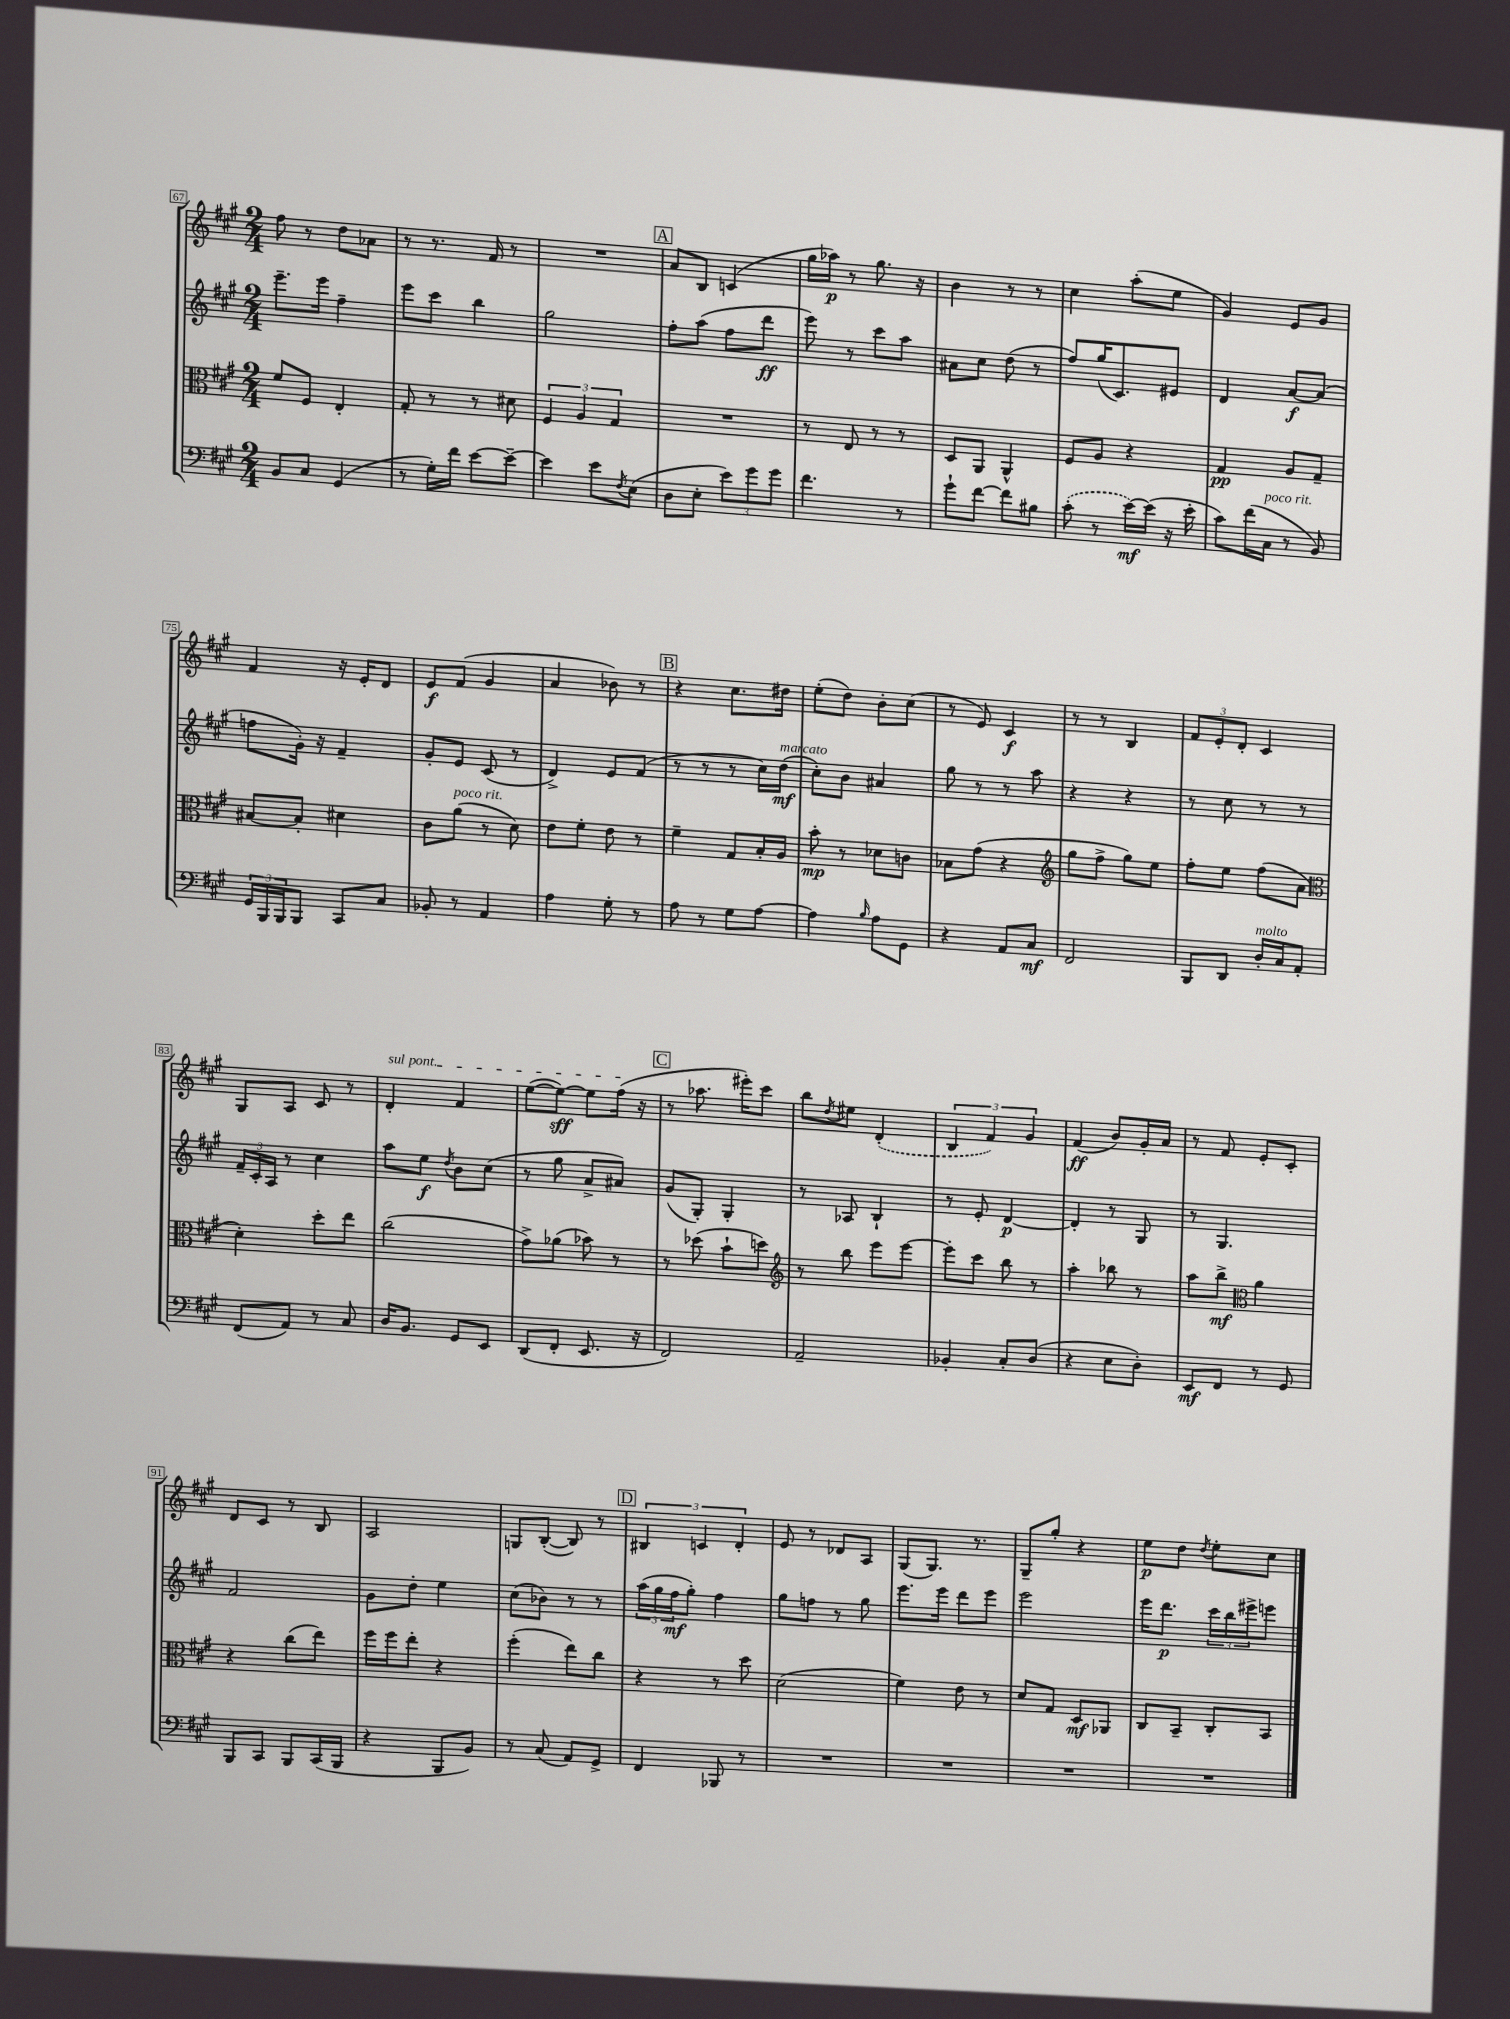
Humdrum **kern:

**kern	**dynam	**kern	**dynam	**kern	**dynam	**kern	**dynam
*part4	*part4	*part3	*part3	*part2	*part2	*part1	*part1
*staff4	*staff4	*staff3	*staff3	*staff2	*staff2	*staff1	*staff1
*clefF4	*	*clefC3	*	*clefG2	*	*clefG2	*
*k[f#c#g#]	*	*k[f#c#g#]	*	*k[f#c#g#]	*	*k[f#c#g#]	*
*M2/4	*	*M2/4	*	*M2/4	*	*M2/4	*
=67	=67	=67	=67	=67	=67	=67	=67
8BB/L	.	8f#/L	.	8.eee~\L	.	8ff#\	.
8C#/J	.	8F#/J	.	.	.	8r	.
.	.	.	.	16eee\Jk	.	.	.
(4GG#/	.	4E'/	.	4ff#~\	.	8dd\L	.
.	.	.	.	.	.	8a-X\J	.
=68	=68	=68	=68	=68	=68	=68	=68
8r	.	8G#'/	.	8eee\L	.	8r	.
16G#'\LL)	.	8r	.	8ccc#\J	.	8.r	.
16f#\JJ	.	.	.	.	.	.	.
[8e\L	.	8r	.	4bb\	.	.	.
.	.	.	.	.	.	16f#/	.
8e~\J_	.	8d#X\	.	.	.	8r	.
=69	=69	=69	=69	=69	=69	=69	=69
4e\]	.	6F#/	.	2gg#\	.	2r	.
.	.	6A/	.	.	.	.	.
8e\L	.	.	.	.	.	.	.
.	.	6G#/	.	.	.	.	.
8qF#/	.	.	.	.	.	.	.
(8E\J	.	.	.	.	.	.	.
!!LO:REH:place=s1:t=A
=70	=70	=70	=70	=70	=70	=70	=70
8D\L	.	2r	.	8ff#'\L	.	8a/L	.
8E'\J	.	.	.	(8aa\J	.	8B/J	.
12e\L)	.	.	.	8ff#\L	.	(4cn/	.
12g#\	.	.	.	.	.	.	.
.	.	.	.	8ddd\J	ff	.	.
12g#\J	.	.	.	.	.	.	.
=71	=71	=71	=71	=71	=71	=71	=71
4.f#\	.	8r	.	8eee\)	.	16gg#\LL	.
.	.	.	.	.	.	16aa-X\JJ)	p
.	.	8E/	.	8r	.	8r	.
.	.	8r	.	8ccc#\L	.	8.gg#\	.
8r	.	8r	.	8aa\J	.	.	.
.	.	.	.	.	.	16r	.
=72	=72	=72	=72	=72	=72	=72	=72
8g#`\L	.	8D/L	.	8a#X\L	.	4b\	.
[8f#\J	.	8AA/J	.	8cc#\J	.	.	.
8f#\L]	.	4AA^^/	.	(8dd\	.	8r	.
8B#X\J	.	.	.	8r	.	8r	.
=73	=73	=73	=73	=73	=73	=73	=73
(8c#'\	.	8F#/L	.	8ff#/L)	.	4cc#\	.
8r	.	8A/J	.	(16gg#/K	.	.	.
.	.	.	.	8.c#/)	.	.	.
[16e\LL)	mf	4r	.	.	.	(8aa'\L	.
(16e\JJ]	.	.	.	.	.	.	.
16r	.	.	.	8e#X/J	.	8ee\J	.
16e'\	.	.	.	.	.	.	.
=74	=74	=74	=74	=74	=74	=74	=74
8c#\L)	.	4G#/	pp	4d/	.	4g#/)	.
(16f#\L	.	.	.	.	.	.	.
!LO:TX:a:i:t=poco rit.	!	!	!	!	!	!	!
16C#\JJ	.	.	.	.	.	.	.
8r	.	8A/L	.	[8a/L	f	8e/L	.
8BB/)	.	8G#~/J	.	(8a/J]	.	8g#/J	.
!!LO:LB:g=z
=75	=75	=75	=75	=75	=75	=75	=75
24GG#/LL	.	[8B#X/L	.	8ffn\L	.	4f#/	.
24BBB/	.	.	.	.	.	.	.
24BBB/J	.	.	.	.	.	.	.
8BBB/J	.	8B#'/J]	.	16g#'\Jk)	.	.	.
.	.	.	.	16r	.	.	.
8CC#/L	.	4d#X\	.	4f#~/	.	16r	.
.	.	.	.	.	.	16e'/KL	.
8C#/J	.	.	.	.	.	8d/J	.
=76	=76	=76	=76	=76	=76	=76	=76
8BB-X'/	.	8c#\L	.	8g#'/L	.	8e/L	f
!	!	!LO:TX:a:i:t=poco rit.	!	!	!	!	!
8r	.	(8a\J	.	8e/J	.	(8f#/J	.
4AA/	.	8r	.	(8c#/	.	4g#/	.
.	.	8d\)	.	8r	.	.	.
=77	=77	=77	=77	=77	=77	=77	=77
4A\	.	8e\L	.	4d^/)	.	4a/	.
.	.	8f#'\J	.	.	.	.	.
8G#'\	.	8e\	.	8e/L	.	8b-X\)	.
8r	.	8r	.	(8f#/J	.	8r	.
!!LO:REH:place=s1:t=B
=78	=78	=78	=78	=78	=78	=78	=78
8A\	.	4f#~\	.	8r	.	4r	.
8r	.	.	.	8r	.	.	.
8G#\L	.	8G#/L	.	8r	.	8.cc#\L	.
[8A\J	.	16B'/L	.	16cc#\LL)	.	.	.
!	!	!	!	!LO:TX:a:i:t=marcato	!	!	!
.	.	16A/JJ	.	(16dd\JJ	mf	16dd#X\Jk	.
=79	=79	=79	=79	=79	=79	=79	=79
4A\]	.	8b'\	mp	8cc#'\L)	.	(8ee'\L	.
.	.	8r	.	8b\J	.	8dd\J)	.
16qqB/	.	.	.	.	.	.	.
8A\L	.	8d-X\L	.	4a#X/	.	8b'\L	.
8GG#\J	.	8cn\J	.	.	.	(8cc#\J	.
=80	=80	=80	=80	=80	=80	=80	=80
4r	.	8B-X\L	.	8gg#\	.	8r	.
.	.	(8g#\J	.	8r	.	8e/)	.
8AA/L	.	4r	.	8r	.	4c#/	f
8C#/J	mf	.	.	8aa\	.	.	.
=81	=81	=81	=81	=81	=81	=81	=81
*	*	*clefG2	*	*	*	*	*
2FF#/	.	8gg#\L	.	4r	.	8r	.
.	.	8ff#^\J	.	.	.	8r	.
.	.	8gg#\L)	.	4r	.	4B/	.
.	.	8ee\J	.	.	.	.	.
=82	=82	=82	=82	=82	=82	=82	=82
8BBB/L	.	8ff#'\L	.	8r	.	12f#/L	.
.	.	.	.	.	.	12e'/	.
8DD/J	.	8ee\J	.	8cc#\	.	.	.
.	.	.	.	.	.	12d'/J	.
!LO:TX:a:i:t=molto	!	!	!	!	!	!	!
16D'/LL	.	(8ff#\L	.	8r	.	4c#/	.
16C#/J	.	.	.	.	.	.	.
8AA'/J	.	8a\J	.	8r	.	.	.
!!LO:LB:g=z
=83	=83	=83	=83	=83	=83	=83	=83
*	*	*clefC3	*	*	*	*	*
(8FF#/L	.	4d'\)	.	24f#~/LL	.	8G#/L	.
.	.	.	.	24c#'/	.	.	.
.	.	.	.	24A/JJ	.	.	.
8AA/J)	.	.	.	8r	.	8A/J	.
8r	.	8dd'\L	.	4cc#\	.	8c#/	.
8C#/	.	8ee\J	.	.	.	8r	.
=84	=84	=84	=84	=84	=84	=84	=84
!	!	!	!	!	!	!LO:TX:a:i:t=sul pont.	!
16D/KL	.	(2cc#\	.	8aa\L	.	4d'/	.
8.BB/J	.	.	.	.	.	.	.
.	.	.	.	8ee\J	f	.	.
.	.	.	.	8qdd/	.	.	.
8GG#/L	.	.	.	8b\L	.	4f#/	.
8EE/J	.	.	.	(8cc#\J	.	.	.
=85	=85	=85	=85	=85	=85	=85	=85
(8DD/L	.	8g#^\L)	.	8r	.	([8ee\L	.
8FF#'/J	.	(8a-X\J	.	8gg#\	.	8ee\J_)	sff
8.EE/	.	8b-X\)	.	8a^/L	.	8ee\L]	.
.	.	8r	.	8a#X/J)	.	(16ff#\Jk	.
16r	.	.	.	.	.	16r	.
!!LO:REH:place=s1:t=C
=86	=86	=86	=86	=86	=86	=86	=86
2FF#/)	.	8r	.	(8g#/L	.	8r	.
.	.	(8dd-X\	.	8G#'/J)	.	8.aa-X\	.
.	.	8b`\L	.	4G#'/	.	.	.
.	.	.	.	.	.	16eee#X'\KL)	.
.	.	8ddn\J)	.	.	.	8ccc#\J	.
=87	=87	=87	=87	=87	=87	=87	=87
*	*	*clefG2	*	*	*	*	*
2AA~/	.	8r	.	8r	.	8bb\L	.
.	.	.	.	.	.	8qdd/	.
.	.	8bb\	.	8A-X/	.	8ee#X\J	.
.	.	8eee\L	.	4B`/	.	(4d'/	.
.	.	[8eee\J	.	.	.	.	.
=88	=88	=88	=88	=88	=88	=88	=88
4BB-X'/	.	8eee'\L]	.	8r	.	6B/	.
.	.	8ccc#\J	.	8e'/	.	.	.
.	.	.	.	.	.	6f#/)	.
8C#'/L	.	8bb\	.	[4d/	p	.	.
.	.	.	.	.	.	6g#/	.
(8D/J	.	8r	.	.	.	.	.
=89	=89	=89	=89	=89	=89	=89	=89
4r	.	4aa'\	.	4d'/]	.	(4f#/	ff
8E\L	.	8bb-X\	.	8r	.	8b/L)	.
8D'\J)	.	8r	.	8G#/	.	16g#'/L	.
.	.	.	.	.	.	16a/JJ	.
=90	=90	=90	=90	=90	=90	=90	=90
8EE/L	mf	8aa\L	.	8r	.	8r	.
8FF#/J	.	8bb^\J	mf	4.G#/	.	8f#/	.
*	*	*clefC3	*	*	*	*	*
8r	.	4a\	.	.	.	8e'/L	.
8GG#/	.	.	.	.	.	8c#'/J	.
!!LO:LB:g=z
=91	=91	=91	=91	=91	=91	=91	=91
8BBB/L	.	4r	.	2f#/	.	8d/L	.
8CC#/J	.	.	.	.	.	8c#/J	.
8BBB/L	.	(8cc#\L	.	.	.	8r	.
(16CC#/L	.	8ee\J)	.	.	.	8B/	.
16BBB/JJ	.	.	.	.	.	.	.
=92	=92	=92	=92	=92	=92	=92	=92
4r	.	16ff#\LL	.	8g#\L	.	2A/	.
.	.	16ff#\J	.	.	.	.	.
.	.	8ee'\J	.	8dd'\J	.	.	.
8BBB/L	.	4r	.	4ee\	.	.	.
8BB/J)	.	.	.	.	.	.	.
=93	=93	=93	=93	=93	=93	=93	=93
8r	.	(4ff#'\	.	(8cc#\L	.	8Gn/L	.
(8C#/	.	.	.	8b-X\J)	.	([8B'/J	.
8AA/L)	.	8ee\L)	.	8r	.	8B/])	.
8GG#^/J	.	8cc#\J	.	8r	.	8r	.
!!LO:REH:place=s1:t=D
=94	=94	=94	=94	=94	=94	=94	=94
4FF#/	.	4r	.	(24aa\LL	.	6B#X/	.
.	.	.	.	24gg#\	.	.	.
.	.	.	.	24ff#\J	mf	.	.
.	.	.	.	8gg#'\J)	.	.	.
.	.	.	.	.	.	6cn/	.
8BBB-X/	.	8r	.	4ff#\	.	.	.
.	.	.	.	.	.	6d'/	.
8r	.	8dd\	.	.	.	.	.
=95	=95	=95	=95	=95	=95	=95	=95
2r	.	(2d\	.	8gg#\L	.	8e/	.
.	.	.	.	8ffn\J	.	8r	.
.	.	.	.	8r	.	8d-X/L	.
.	.	.	.	8gg#\	.	8A/J	.
=96	=96	=96	=96	=96	=96	=96	=96
2r	.	4f#\)	.	8.eee\L	.	(8G#/L	.
.	.	.	.	.	.	8.G#/J)	.
.	.	.	.	16eee\Jk	.	.	.
.	.	8e\	.	8ddd\L	.	.	.
.	.	.	.	.	.	8.r	.
.	.	8r	.	8eee\J	.	.	.
=97	=97	=97	=97	=97	=97	=97	=97
2r	.	8d/L	.	2eee\	.	8G#~/L	.
.	.	8G#/J	.	.	.	8gg#'/J	.
.	.	8D/L	mf	.	.	4r	.
.	.	8AA-X/J	.	.	.	.	.
=98	=98	=98	=98	=98	=98	=98	=98
2r	.	8C#/L	.	16eee\KL	.	8ee\L	p
.	.	.	.	8.ddd\J	p	.	.
.	.	8BB~/J	.	.	.	8dd\J	.
.	.	.	.	.	.	8qdd/	.
.	.	8C#'/L	.	24ccc#\LL	.	8ee'\L	.
.	.	.	.	24bb\	.	.	.
.	.	.	.	24eee#X^\J	.	.	.
.	.	8BB/J	.	8eeen\J	.	8cc#\J	.
==	==	==	==	==	==	==	==
*-	*-	*-	*-	*-	*-	*-	*-
